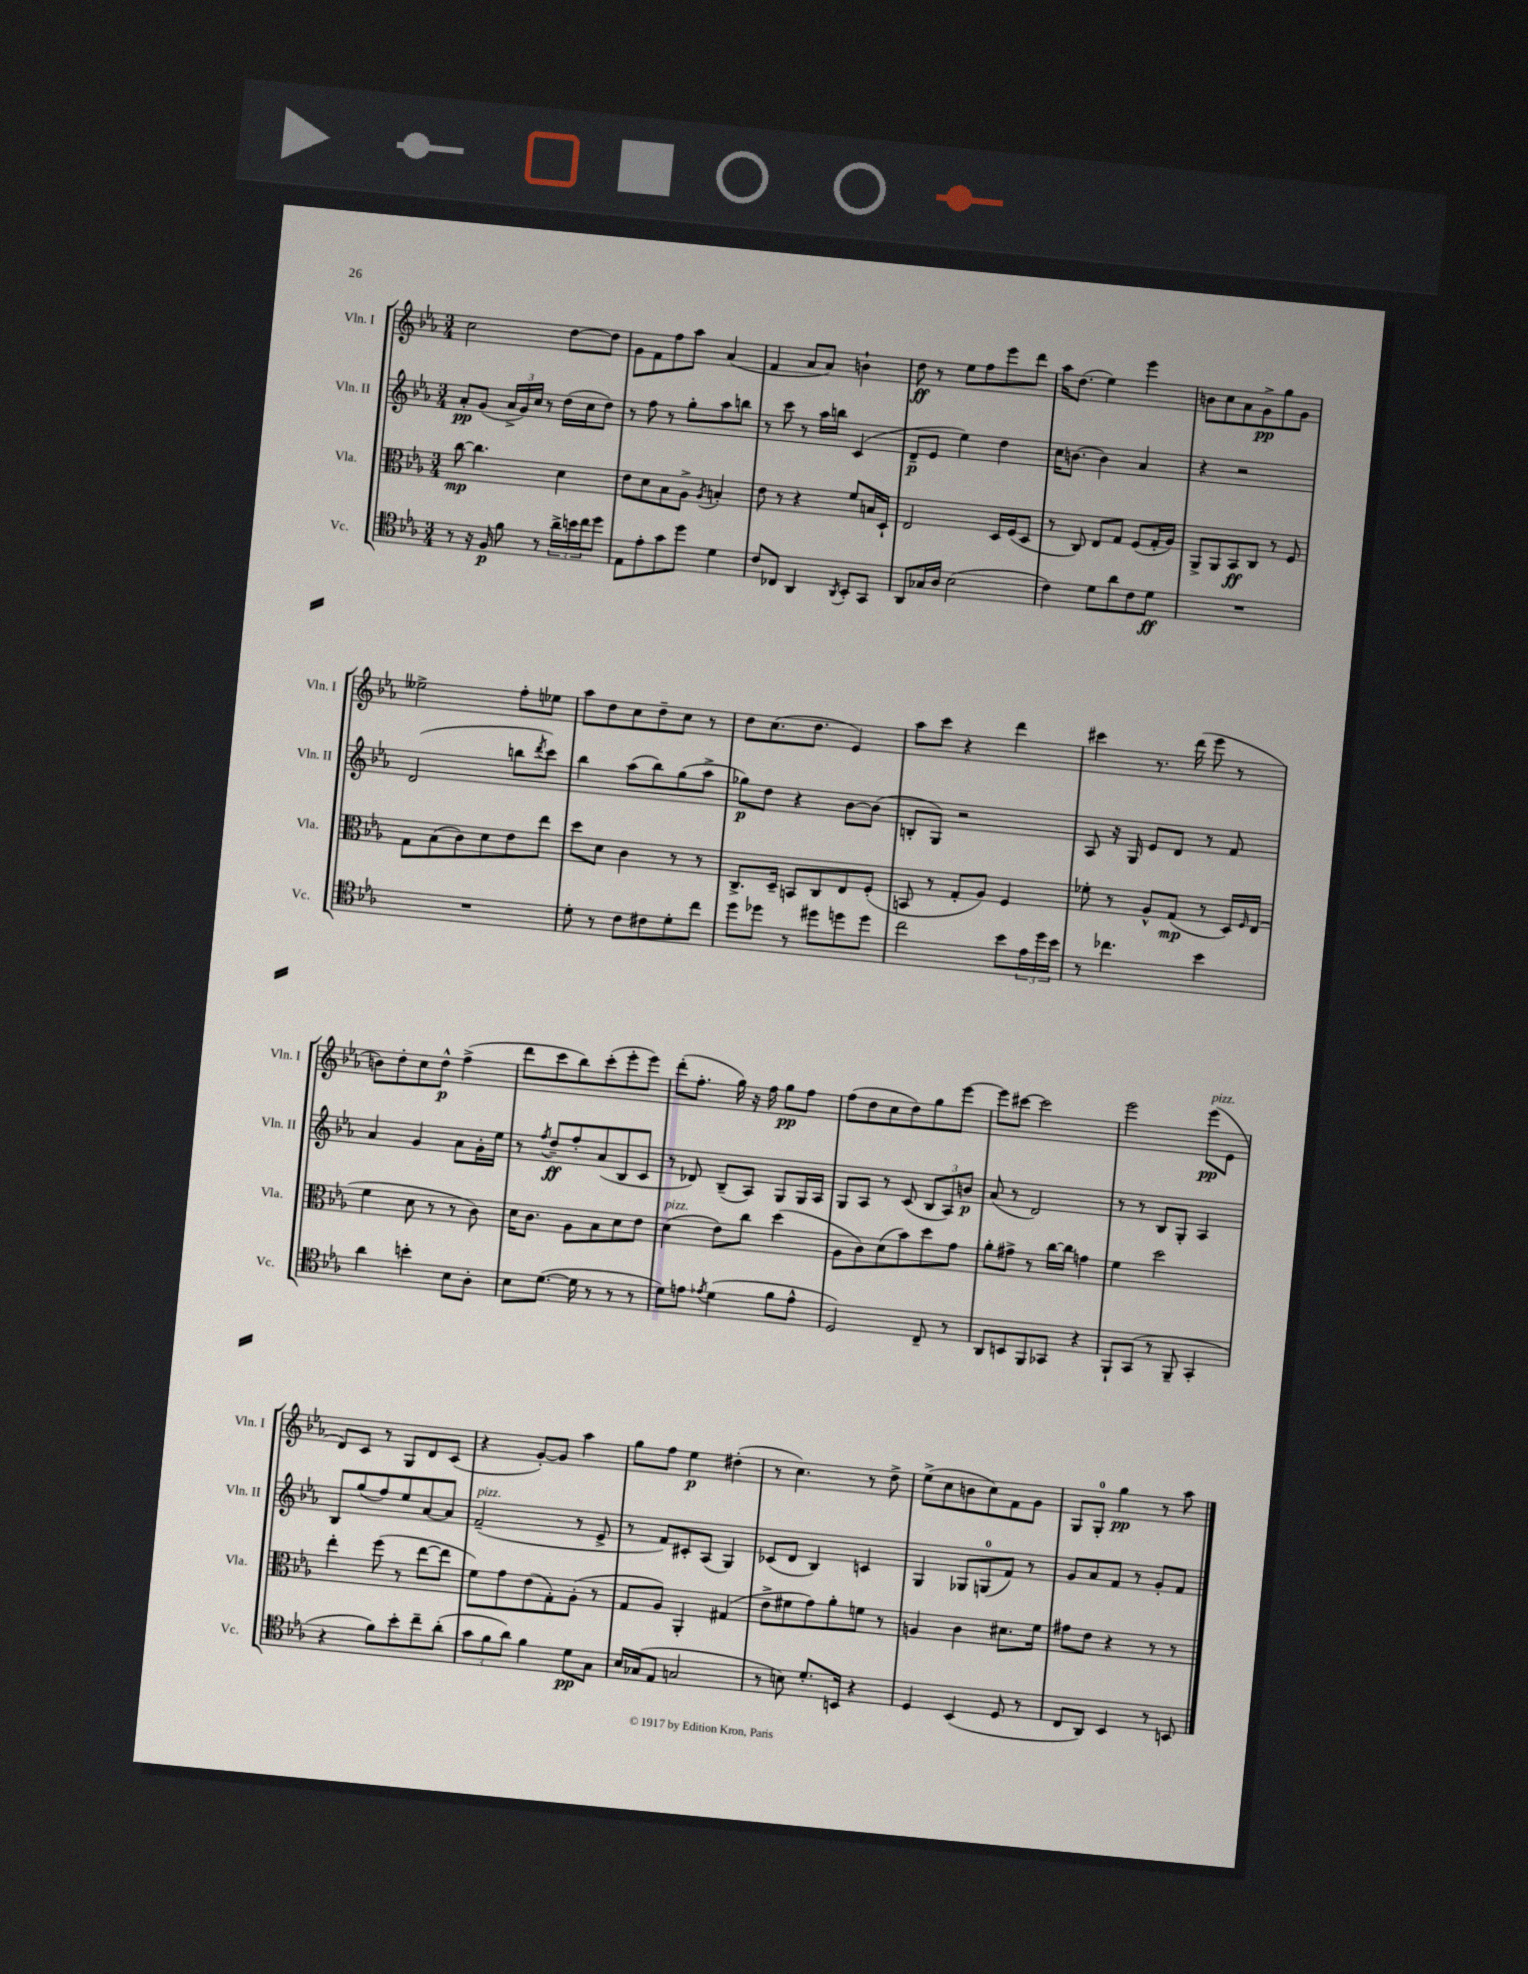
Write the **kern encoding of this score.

**kern	**kern	**kern	**kern
*staff4	*staff3	*staff2	*staff1
*clefC4	*clefC3	*clefG2	*clefG2
*k[b-e-a-]	*k[b-e-a-]	*k[b-e-a-]	*k[b-e-a-]
*M3/4	*M3/4	*M3/4	*M3/4
8r	[8cc\	8a-'/L	2cc\
16r	4.cc\]	(8g/J	.
16F/	.	.	.
8f\	.	24a-^/LL	.
.	.	24g/)	.
.	.	24cc/JJ	.
8r	.	8r	.
24a-^\LL	4d\	(16dd\LL	[8dd\L
24b\	.	.	.
.	.	16cc\J	.
24cc\J	.	.	.
8dd\J	.	8dd\J)	8dd\]J
=	=	=	=
8E-\L	8e-\L	8r	8g\L
8e-'\	8d\	8ff\	8f\
8g\	8B-\	8r	8ff\
8dd\J	8A-^\J	8gg'\L	8aa-\J
.	8qA-/	.	.
4d\	4B'/	8aa-\	(4a-/
.	.	8bb\J	.
=	=	=	=
8c/L	8e-\	8r	4f/
8C-/J	8r	8ccc\	.
4AA-/	4r	8r	8a-/L
.	.	16aa-\LL	8a-/J)
.	.	16bb\JJ	.
8qAA-/	.	.	.
8BB-'/L	8f/L	(4c/	4b`\
8GG/J	16B/L	.	.
.	16D`/JJ	.	.
=	=	=	=
8AA-/L	2E-/	8d~/L	8dd\
16G-/L	.	8e-/J	8r
16A-/JJ	.	.	.
(2B-\	.	4ee-\)	8ee-\L
.	.	.	8ff\
.	16D/LL	4dd\	8eee-\
.	(16F/J	.	.
.	8D/J	.	8ddd\J
=	=	=	=
4c\)	8r	16cc\LK	16aa-\LK
.	.	[8.b\J	(8.dd\J
.	8C/)	.	.
8d\L	8E-/L	4b\]	4ee-\)
8a-\	8G/J	.	.
8c\	(8F/L	4a-/	4eee-\
8d\J	16G'/L	.	.
.	16A-/JJ)	.	.
=	=	=	=
2.r	8AA-^/L	4r	8b\L
.	8AA-/	.	8cc\
.	8BB-/	2r	8a-\
.	8C/J	.	8g^\
.	8r	.	8gg\
.	8F/	.	8g\J
=	=	=	=
2.r	8G\L	(2d/	2ee--^\
.	(8B-\	.	.
.	8c\)	.	.
.	8d\	.	.
.	8e-\	8bb\L	8ff'\L
.	.	8qddd/	.
.	8ee-\J	8ccc\J)	8ee-\J
=	=	=	=
8d'\	8dd\L	4bb-\	8aa-\L
8r	8d\J	.	8dd\
8c\L	4c\	(8aa-\L	8cc\
8c#\	.	8bb-\)	8dd~\
8d'\	8r	(8gg\	8cc\J
8cc\J	8r	8aa-^\J	8r
=	=	=	=
8dd\L	8.C^/L	8gg-\L)	8dd\L
8dd-\J	.	8dd\J	(8.cc\
.	16D~/Jk	.	.
8r	8BB/L	4r	.
.	.	.	8.dd\J
8dd#\L	8C/	.	.
8dd\	8E-/	[8b-\L	4e-/)
8dd\J	(8F'/J	(8b-\]J	.
=	=	=	=
2cc\	8BB/	8B'/L	8aa-\L
.	8r	8G/J)	8ccc\J
.	8G'/L	2r	4r
.	8A-/J)	.	.
8b-\L	4F/	.	4ddd\
24e-\L	.	.	.
24dd\	.	.	.
24b-\JJ	.	.	.
=	=	=	=
8r	8f-'\	8A-/	4ccc#\
4.cc-\	8r	16r	.
.	.	16G/	.
.	8A-^^/L	8e-/L	8.r
.	(8G/J	8d/J	.
.	.	.	(16ddd\
4b-\	8r	8r	8eee-\
.	16D/LL)	8f/	8r
.	16qqF/	.	.
.	(16E-/JJ	.	.
=	=	=	=
4a-\	4f\	4a-/	8b\L)
.	.	.	8dd'\
4b'\	8d\	4g/	8cc\
.	8r	.	8dd^^\J
8B-\L	8r	8a-\L	(4ff^\
8A-'\J	8c\)	16g'\L	.
.	.	16ee-\JJ	.
=	=	=	=
8B-\L	16d\LK	8r	8ddd\L
.	8.c\J	.	.
.	.	8qff/	.
([8.d\J	.	8dd~/L	8ccc\
.	8A-\L	8ff'/	8bb-\)
16d\]	.	.	.
8r	8B-\	(8a-/	(8ccc'\
8r	8d\	8B-/	8eee-'\
8r	8e-\J	8c/J	8eee-\J)
=	=	=	=
8d\L)	(4d\	8r	(8ddd'\L
8e\J	.	8d-/)	8.ff'\J
8qe-/	.	.	.
(4d\	8e-\L)	(8B-~/L	.
.	.	.	16gg\)
.	8cc\J	8A-/J)	16r
.	.	.	16ff\
8f\L	(4dd\	8G/L	8gg\L
8e-^^\J	.	16G/L	8ff\J
.	.	16A-/JJ	.
=	=	=	=
2D/)	8A-\L	8G/L	(8ff\L
.	8c\)	8A-/J	8dd\
.	(8d\	8r	8cc\
.	8b-\)	(8c/	8dd\)
8C~/	8dd\	12B-/L	8gg\
.	.	12A-/)	.
8r	8g\J	.	[8eee-\J
.	.	12b/J	.
=	=	=	=
8AA-/L	8a-'\L	(8a-/	8eee-\]L
8BB/	8g#^\J	8r	[8ccc#\J
8FF/	8r	2d/)	2ccc#\]
8GG-/J	[16cc\LL	.	.
.	16cc\]JJ	.	.
4r	4g\	.	.
=	=	=	=
8FF`/L	4f\	8r	2eee-\
(8GG/J	.	8r	.
8r	2dd\	8B-/L	.
8FF~/	.	8G'/J	.
4GG'/	.	4A-/	(8eee-\L
.	.	.	8e-\J
=	=	=	=
4r	4ee-'\	8B-/L	8d/L)
.	.	(8gg/	8c/J
8f\L)	(8ff\	8ff/)	8r
8b-'\	8r	8ee-/	8G/L
8cc~\	[8ee-\L	[8a-/	8d/
(8a-'\J	8ee-\]J	8a-/]J	(8c/J
=	=	=	=
12g\L	8f\L)	(2f~/	4r
12f\	.	.	.
.	8g\	.	.
12a-\J)	.	.	.
4f\	(8e-\	.	[8g'/L)
.	8G'\)	.	8g/]J
8d\L	(8A-'\J	8r	4aa-\
8G\J	8r	8e-^/	.
=	=	=	=
16B-/LL	8G/L	8r	8gg\L
(16G-/J	.	.	.
8E-/J	8A-/J)	8f/L)	8ff\J
2G/	4AA-'/	8c#'/	4ee-\
.	.	(8A-/J	.
.	(4G#/	4G/)	(4dd#'\
=	=	=	=
8r	8e-^\L	(8c-/L	8r
8B\)	8f#\	8d/J	4.cc\)
8.d'/L	8g\)	4B-/)	.
.	8a-'\	.	.
16BB/Jk	.	.	.
4r	8f\J	4c/	8r
.	8r	.	8dd^\
=	=	=	=
4D/	4A/	4G/	(8ee-^\L
.	.	.	8cc\
(4BB-/	4c\	8G-/L	8b\
.	.	(8G/	8cc\)
8D/	8.d#\L	8f/J)	8f\
8r	.	8r	8g\J
.	16f\Jk	.	.
=	=	=	=
8C/L	8g#\L	8g/L	8G/L
8AA-/J)	8e-\J	8a-/	8G'/J
4BB-/	4r	8f/J	4gg\
.	.	8r	.
8r	8r	8g'/L	8r
8BB/	8r	8f/J	8aa-\
==	==	==	==
*-	*-	*-	*-
